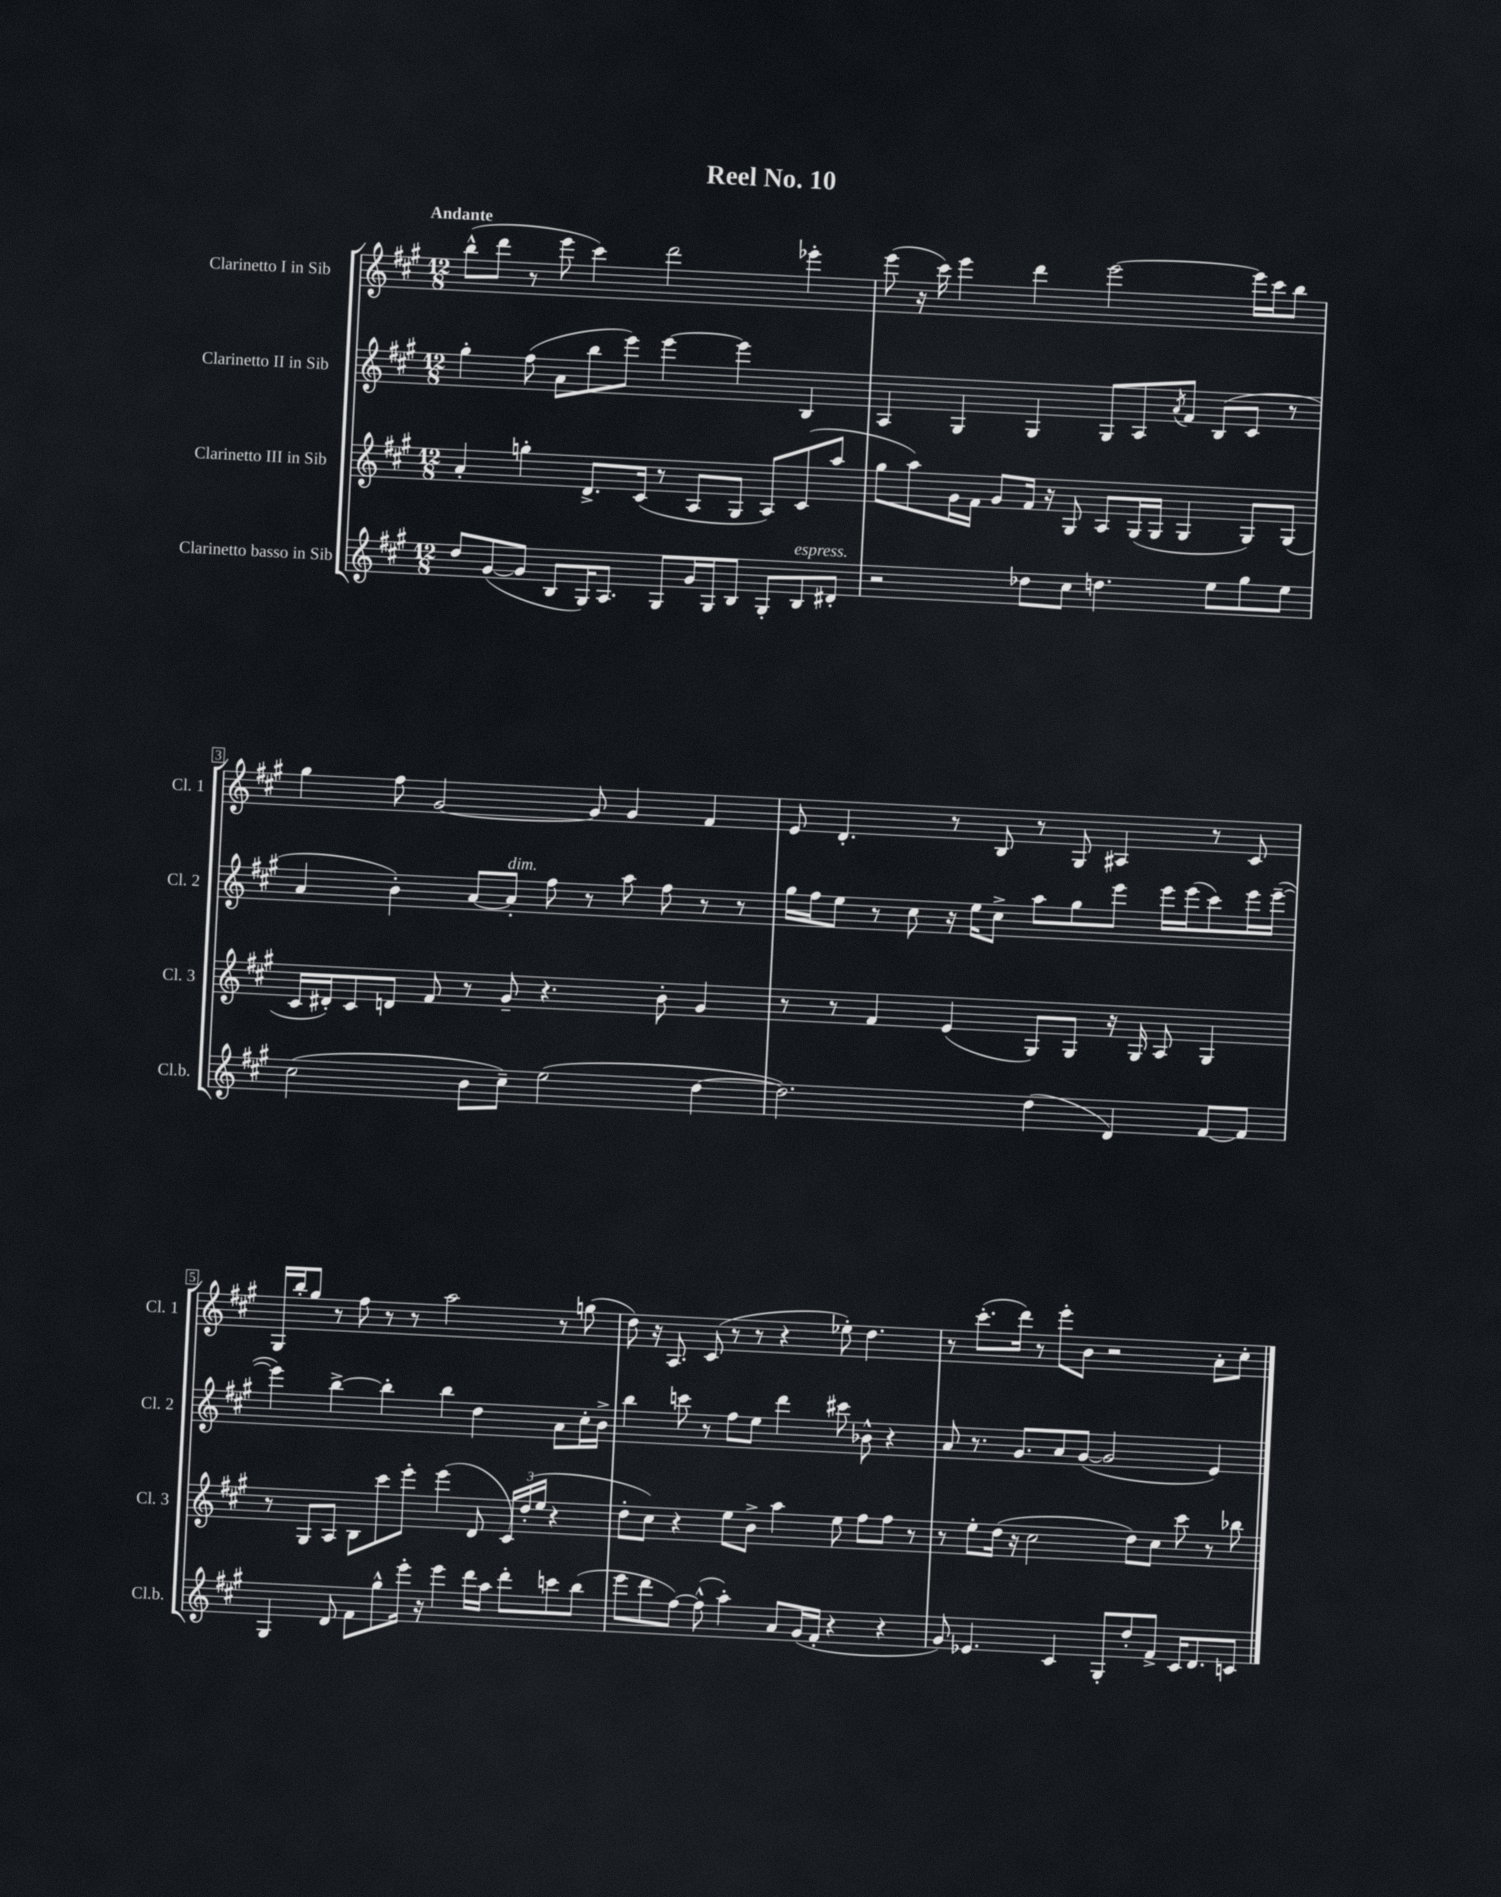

**kern	**kern	**kern	**kern
*staff4	*staff3	*staff2	*staff1
*clefG2	*clefG2	*clefG2	*clefG2
*k[f#c#g#]	*k[f#c#g#]	*k[f#c#g#]	*k[f#c#g#]
*M12/8	*M12/8	*M12/8	*M12/8
8dd	4a'	4gg#'	(8bb^^
([8g#	.	.	8ddd
8g#]	4gg'	(8ff#	8r
8B	.	8a	8eee
16G#)	8.d^	8bb	4ccc#)
8.A	.	.	.
.	.	8eee)	.
.	(16c#	.	.
8G#	8r	[4eee	2ddd
16g#	8A	.	.
16G#	.	.	.
8B	8G#	4eee]	.
8G#'	8A)	.	.
8B	(8c#	4B	4eee-'
8d#'	8aa	.	.
=	=	=	=
2r	8gg#	4A	(8eee
.	8aa)	.	16r
.	.	.	16ccc#)
.	16g#	4G#	4eee
.	16f#	.	.
.	8g#	.	.
8dd-	16f#	4G#	4ddd
.	16r	.	.
8cc#	8G#	.	.
4.dd	8A	8G#	[2eee
.	(16G#	8A	.
.	16G#	.	.
.	.	8qa	.
.	4G#	8f#	.
8ee	.	(8B	.
8gg#	8G#)	8c#	16eee]
.	.	.	16ccc#
8ee	(8G#	8r	8bb
=	=	=	=
(2cc#	16c#	4a	4gg#
.	16d#')	.	.
.	8c#	.	.
.	8d	4b')	8ff#
.	8f#	.	[2g#
8b	8r	[8a	.
8cc#~)	8g#~	8a']	.
(2ee	4.r	8ff#	.
.	.	8r	8g#]
.	.	8aa	4g#
.	8b'	8ff#	.
[4dd	4g#	8r	4f#
.	.	8r	.
=	=	=	=
2.dd])	8r	16gg#	8e
.	.	16ff#	.
.	8r	8ee	4.d'
.	4f#	8r	.
.	.	8cc#	.
.	(4e	16r	8r
.	.	16ee	.
.	.	8cc#^	8B
(4dd	8G#)	8aa	8r
.	8G#	8gg#	8G#
4d)	16r	8eee	4A#
.	16G#	.	.
.	8A	16eee	.
.	.	(16eee	.
[8f#	4G#	8ccc#)	8r
8f#]	.	16eee	8c#
.	.	([16eee~	.
=	=	=	=
4G#	8r	4eee])	16G#
.	.	.	16bb'
.	8G#	.	8gg#
8d	8A	[4bb^	8r
8f#	8B	.	8ff#
8gg#^^	8ccc#	4bb']	8r
16eee'	8eee'	.	8r
16r	.	.	.
4eee	(4eee	4bb	2aa
16ddd	8d	4dd	.
16aa	.	.	.
8ddd'	24c#)	.	.
.	(24dd'	.	.
.	24ee	.	.
8ccc	4r	8a	8r
(8bb	.	16cc#'	(8gg
.	.	16b^	.
=	=	=	=
8eee	8dd'	4bb	8dd)
8ddd	8cc#)	.	16r
.	.	.	8.A
[8ff#)	4r	8ccc	.
(8ff#^^]	.	8r	(8c#
4aa')	8ee	8ff#	8r
.	8b^	8ee	8r
8a	4aa	4ddd	4r
(16g#	.	.	.
16f#'	.	.	.
4r	8ee	8ccc#	8ee-')
.	8ff#	8b-^^	4.dd
4r	8ff#	4r	.
.	8r	.	.
=	=	=	=
8g#)	8r	8a	8r
4.e-	8ee'	8.r	(8.ccc#'
.	(16dd	.	.
.	16r	8.g#	16ddd)
.	2cc#	.	8r
4c#	.	8a	8eee'
.	.	([8g#	8b
8G#'	.	2g#]	2r
8dd'	8dd)	.	.
8f#^	8cc#	.	.
16c#	8ccc#	.	.
8.d	.	.	.
.	8r	4e)	8a'
8c	8bb-	.	8cc#'
==	==	==	==
*-	*-	*-	*-
